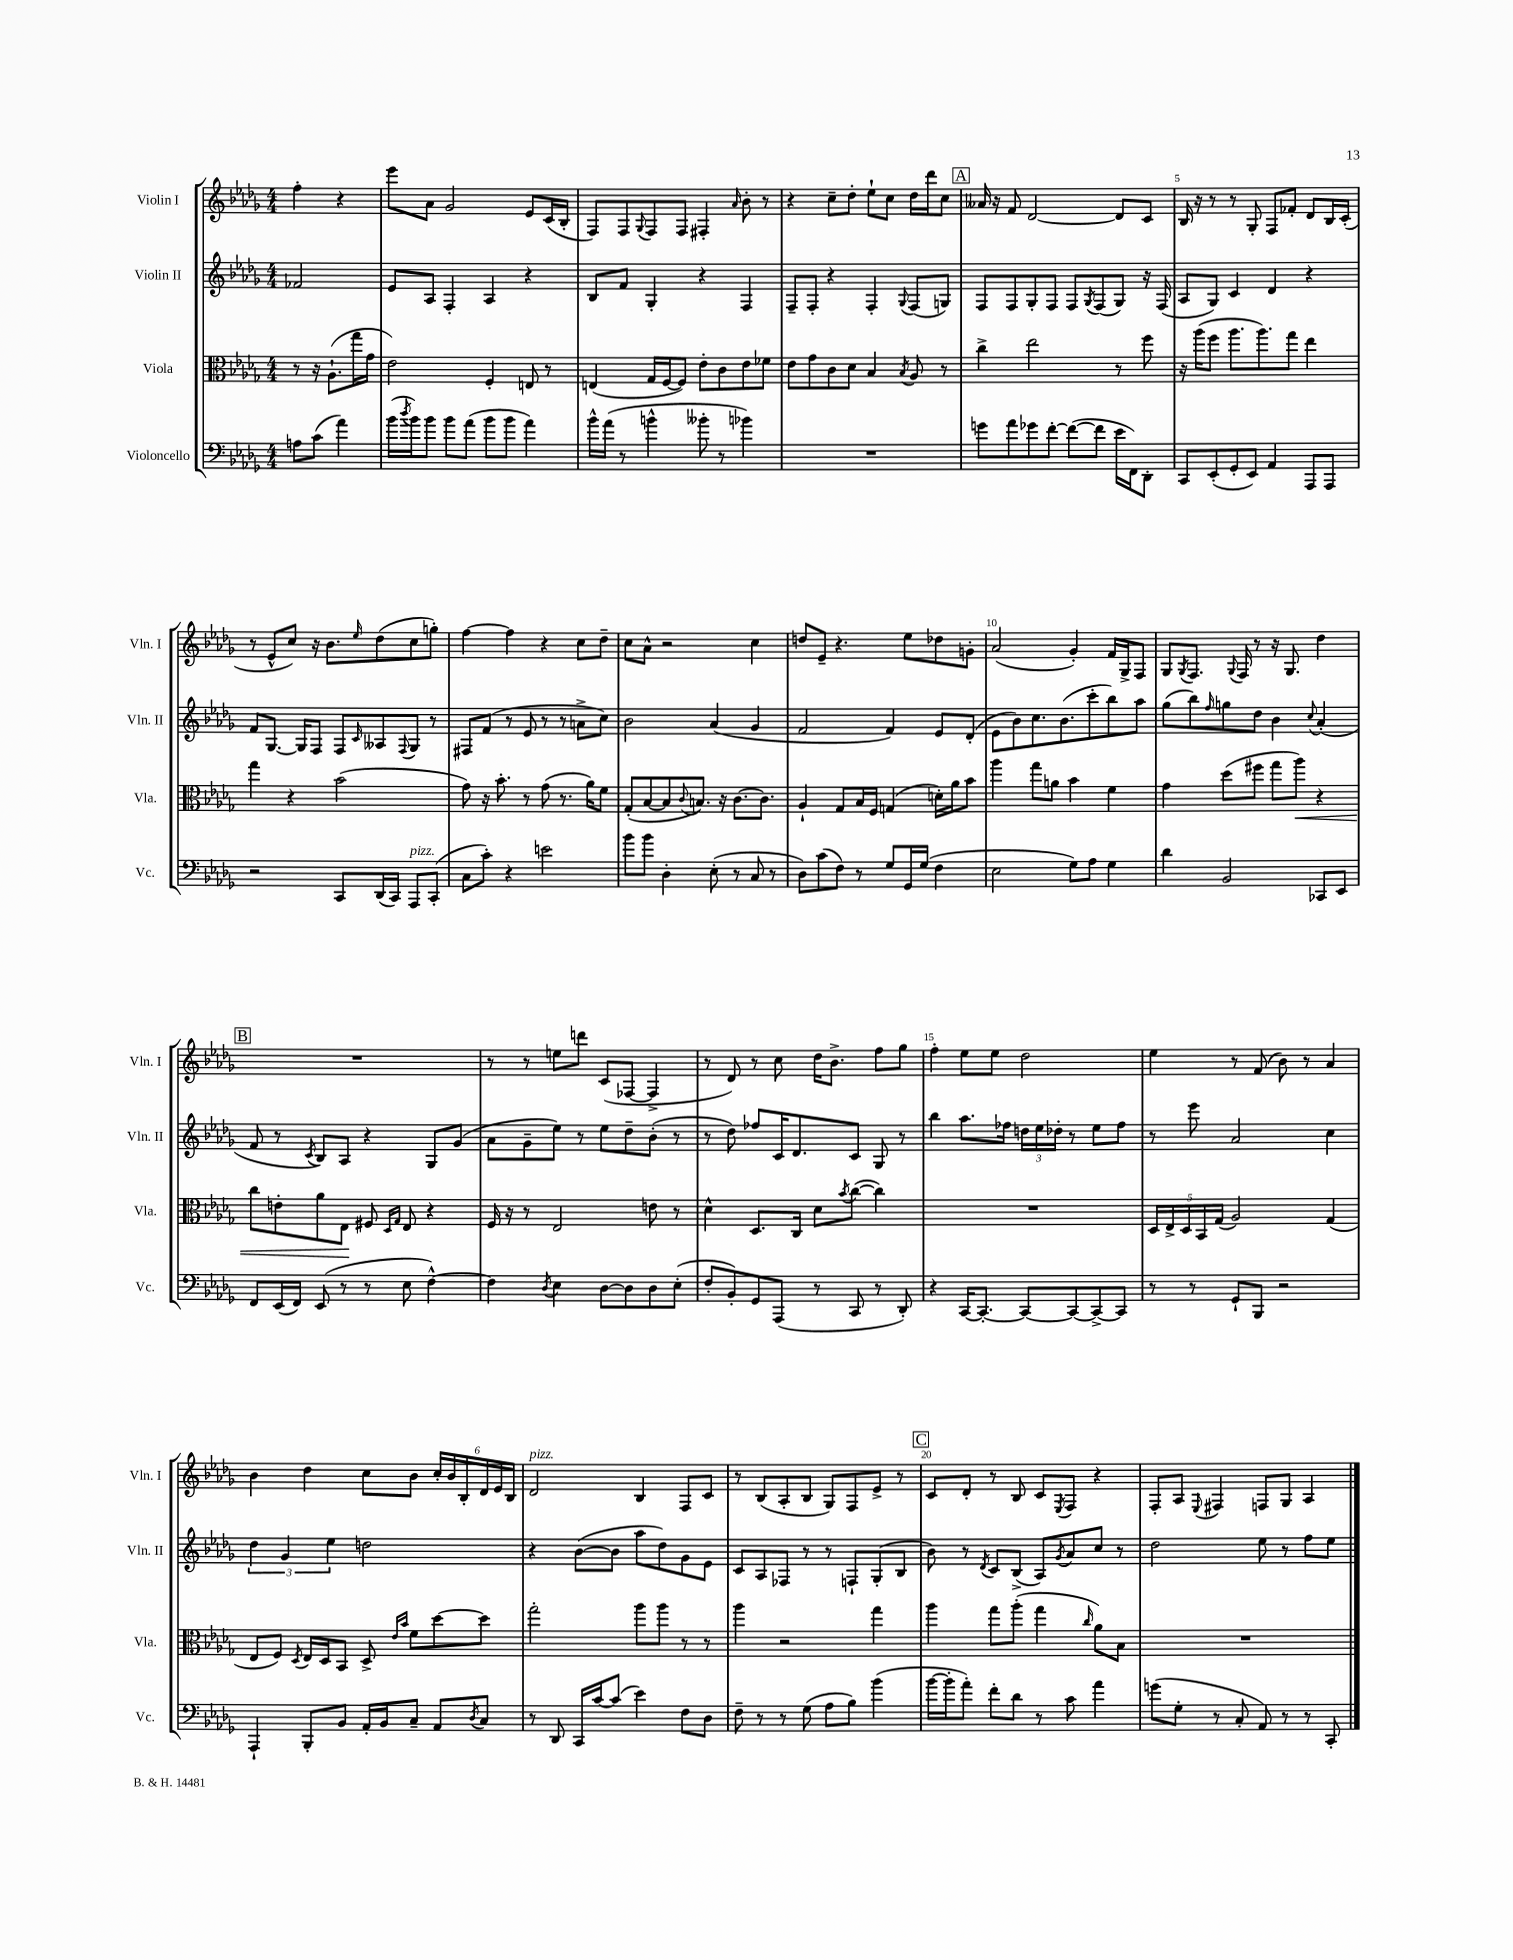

**kern	**kern	**dynam	**kern	**kern
*part4	*part3	*part3	*part2	*part1
*staff4	*staff3	*staff3	*staff2	*staff1
*I"Violoncello	*I"Viola	*	*I"Violin II	*I"Violin I
*I'Vc.	*I'Vla.	*	*I'Vln. II	*I'Vln. I
*clefF4	*clefC3	*	*clefG2	*clefG2
*k[b-e-a-d-g-]	*k[b-e-a-d-g-]	*	*k[b-e-a-d-g-]	*k[b-e-a-d-g-]
*M4/4	*M4/4	*	*M4/4	*M4/4
=	=	=	=	=
8An\L	8r	.	2f-X/	4ff'\
(8c\J	16r	.	.	.
.	(8.A-`\L	.	.	.
4a-\)	.	.	.	4r
.	16gg-\L	.	.	.
.	16g-\JJ	.	.	.
=1	=1	=1	=1	=1
(16b-\LL	2e-\)	.	8e-/L	8eee-\L
8qdd-/	.	.	.	.
16b-\J)	.	.	.	.
8b-\J	.	.	8A-/J	8a-\J
8b-\L	.	.	4F'/	2g-/
(8a-\J	.	.	.	.
8b-\L	4F'/	.	4A-/	.
8b-\J	.	.	.	.
4a-\)	8En/	.	4r	8e-/L
.	8r	.	.	(16c/L
.	.	.	.	16B-'/JJ
=2	=2	=2	=2	=2
16b-^^\LL	(4En/	.	8B-/L	8F/L)
(16a-\JJ	.	.	.	.
8r	.	.	8f/J	8F/
.	.	.	.	8qqG-/
4bn^^\	16G-/LL	.	4G-'/	8F/
.	[16F/J	.	.	.
.	8F/J])	.	.	8F/J
8b--X'\	8e-'\L	.	4r	4F#X'/
8r	8c\	.	.	.
.	.	.	.	16qqa-/
4b-X\)	8e-\	.	4F/	8b-'\
.	8f-X\J	.	.	8r
=3	=3	=3	=3	=3
1r	8e-\L	.	8F~/L	4r
.	8g-\	.	8F'/J	.
.	8c\	.	4r	8cc~\L
.	8d-\J	.	.	8dd-'\J
.	4B-/	.	4F'/	8ee-`\L
.	.	.	.	8cc\J
.	8qB-/	.	8qqG-/	.
.	8A-/	.	(8F/L	16dd-\LL
.	.	.	.	16ddd-\J
.	8r	.	8Gn/J)	8cc\J
!!LO:REH:place=s1:t=A
=4	=4	=4	=4	=4
8gn\L	4cc^\	.	8F/L	16a--X/
.	.	.	.	16r
8a-\	.	.	8F/	8f/
8g-X\	2ee-\	.	8G-'/	[2d-/
[8f'\J	.	.	8F/J	.
(8f\L_	.	.	8F/L	.
.	.	.	8qG-/	.
8f\J]	.	.	(8F/	.
16e-\LL	8r	.	8G-/J)	8d-/L]
16FF\J)	.	.	.	.
8DD-'\J	8ff\	.	16r	8c/J
.	.	.	(16F/	.
=5	=5	=5	=5	=5
8CC/L	16r	.	8A-/L	16B-/
.	(16aa-\KL	.	.	16r
(8EE-'/	8ff\J	.	8G-/J)	8r
8GG-'/	8.aa-\L	.	4c/	8r
8EE-/J)	.	.	.	8G-'/
.	8.aa-\)	.	.	.
4AA-/	.	.	4d-/	8F/L
.	8gg-\J	.	.	8f-X'/J
8AAA-/L	4ee-\	.	4r	8d-/L
8AAA-/J	.	.	.	16B-/L
.	.	.	.	(16c'/JJ
!!LO:LB:g=z
=6	=6	=6	=6	=6
2r	4gg-\	.	8f/L	8r
.	.	.	[8.G-/J	8e-^^/L
.	4r	.	.	8cc/J)
.	.	.	16G-/KL]	.
.	.	.	8F/J	16r
.	.	.	.	8.b-\L
8CC/L	(2b-\	.	8F/L	.
.	.	.	16qqc/	16qqee-/
(16DD-/L	.	.	8A--X/	(8dd-\
16CC/JJ)	.	.	.	.
.	.	.	8qqF/	.
!LO:TX:a:i:t=pizz.	!	!	!	!
8AAA-/L	.	.	8G-/J	8cc\
(8CC'/J	.	.	8r	8ggn'\J)
=7	=7	=7	=7	=7
8C\L	8g-\)	.	8F#X/L	[4ff\
8c'\J)	16r	.	(8f/J	.
.	8.b-'\	.	.	.
4r	.	.	8r	4ff\]
.	8r	.	8e-/	.
2en\	(8g-\	.	8r	4r
.	8.r	.	8r	.
.	.	.	8an^\L	8cc\L
.	16a-\KL)	.	.	.
.	8f\J	.	8cc\J)	8dd-~\J
=8	=8	=8	=8	=8
8b-\L	(8G-'/L	.	2b-\	8cc\L
8b-\J	[8B-/	.	.	8a-^^\J
4D-'\	8B-/]	.	.	2r
.	8qqc/	.	.	.
.	8.Bn/J)	.	.	.
(8E-'\	.	.	(4a-/	.
.	16r	.	.	.
8r	[8.c\L	.	.	.
8C/	.	.	4g-/	4cc\
.	8.c\J]	.	.	.
8r	.	.	.	.
=9	=9	=9	=9	=9
8D-\L)	4A-`/	.	2f/	8ddn/L
(8c\	.	.	.	8e-~/J
8F\J)	8G-/L	.	.	4.r
8r	16B-/L	.	.	.
.	16F/JJ	.	.	.
8G-/L	(4Gn/	.	4f/)	.
16GG-/L	.	.	.	8ee-\L
(16G-/JJ	.	.	.	.
4F\	16dn'\LL)	.	8e-/L	8dd-X\
.	16a-\J	.	.	.
.	8b-\J	.	(8d-'/J	8gn'\J
=10	=10	=10	=10	=10
2E-\	4aa-\	.	8e-\L	(2a-/
.	.	.	8b-\)	.
.	8gg-\L	.	8.cc\	.
.	8an\J	.	.	.
.	.	.	(8.b-\	.
8G-\L)	4b-\	.	.	4g-'/)
8A-\J	.	.	8ccc'\	.
4G-\	4f\	.	8bb-\)	16f/LL
.	.	.	.	16G-^/J
.	.	.	8aa-\J	8F/J
=11	=11	=11	=11	=11
4d-\	4g-\	.	(8gg-\L	8G-/L
.	.	.	.	8qG-/
.	.	.	8bb-\)	8.F/J
.	.	.	16qqff/	.
2BB-/	(8dd-\L	.	8ggn\	.
.	.	.	.	8qqG-/
.	.	.	.	16F/
.	8ff#X\J	.	8dd-\J	8r
.	8gg-\L	.	4b-\	16r
.	.	.	.	8.G-/
!	!	!LO:HP:b	!	!
.	8aa-\J)	<	.	.
.	.	.	8qqcc/	.
8CC-X/L	4r	.	(4a-'/	4dd-\
8EE-/J	.	.	.	.
!!LO:LB:g=z
!!LO:REH:place=s1:t=B
=12	=12	=12	=12	=12
8FF/L	8cc\L	.	8f/	1r
(16EE-/L	8en'\	.	8r	.
16FF/JJ)	.	.	.	.
.	.	.	8qc/	.
(8EE-/	8a-\	.	8B-/L)	.
8r	8E-\J	.	8A-/J	.
8r	8F#X/	[	4r	.
.	16qqD-/LL	.	.	.
.	16qqG-/JJ	.	.	.
8E-\	8E-/	.	.	.
[4F^^\)	4r	.	8G-/L	.
.	.	.	(8g-/J	.
=13	=13	=13	=13	=13
4F\]	16F/	.	8a-\L	8r
.	16r	.	.	.
.	8r	.	8g-~\	8r
8qD-/	.	.	.	.
4E-\	2E-/	.	8ee-\J)	8een\L
.	.	.	8r	8dddn\J
[8D-\L	.	.	8ee-\L	(8c/L
8D-\]	.	.	8dd-~\	[8F-X/J
8D-\	8en\	.	(8b-'\J	4F-^/]
(8E-'\J	8r	.	8r	.
=14	=14	=14	=14	=14
8F'/L	4d-^^\	.	8r	8r
8BB-'/)	.	.	8dd-\)	8d-/)
8GG-/	8.D-/L	.	8ff-X/L	8r
(8AAA-/J	.	.	16c/K	8cc\
.	16C/Jk	.	8.d-/	.
8r	8d-\L	.	.	16dd-\KL
.	.	.	.	8.b-^\J
.	8qb-/	.	.	.
8CC/	([8cc\J	.	8c/J	.
8r	4cc\])	.	8G-/	8ff\L
8DD-'/)	.	.	8r	8gg-\J
=15	=15	=15	=15	=15
4r	1r	.	4bb-\	4ff'\
[16CC/KL	.	.	8.aa-\L	8ee-\L
8.CC'/J_	.	.	.	.
.	.	.	.	8ee-\J
.	.	.	16ff-X\Jk	.
8CC/L_	.	.	24ddn\LL	2dd-\
.	.	.	24ee-\	.
.	.	.	24dd-X'\JJ	.
8CC/_	.	.	8r	.
8CC^/_	.	.	8ee-\L	.
8CC/J]	.	.	8ff-\J	.
=16	=16	=16	=16	=16
8r	20D-/LL	.	8r	4ee-\
.	20E-^/	.	.	.
.	20D-/	.	.	.
8r	.	.	8eee-\	.
.	20BB-/	.	.	.
.	(20G-/JJ	.	.	.
8GG-`/L	2A-/)	.	2a-/	8r
8BBB-/J	.	.	.	(8f/
2r	.	.	.	8b-\)
.	.	.	.	8r
.	(4G-/	.	4cc\	4a-/
!!LO:LB:g=z
=17	=17	=17	=17	=17
4AAA-`/	8E-/L	.	6dd-\	4b-\
.	8F/J)	.	.	.
.	.	.	6g-/	.
.	8qD-/	.	.	.
8BBB-'/L	16E-/LL	.	.	4dd-\
.	16D-/J	.	.	.
.	.	.	6ee-\	.
8BB-/J	8BB-/J	.	.	.
16AA-'/LL	8D-^/	.	2ddn\	8cc\L
16BB-/J	.	.	.	.
.	16qqe-/LL	.	.	.
.	16qqb-/JJ	.	.	.
8C~/J	8f\L	.	.	8b-\J
8AA-/L	[8dd-\	.	.	24cc'/LL
.	.	.	.	24b-/
.	.	.	.	24B-'/
8qD-/	.	.	.	.
8C/J	8dd-\J]	.	.	24d-/
.	.	.	.	24e-/
.	.	.	.	24B-/JJ
=18	=18	=18	=18	=18
!	!	!	!	!LO:TX:a:i:t=pizz.
8r	2gg-'\	.	4r	2d-/
8DD-/	.	.	.	.
16CC/LL	.	.	([8b-\L	.
[16c/J	.	.	.	.
(8c/J]	.	.	8b-\J]	.
4e-\)	8aa-\L	.	8aa-\L	4B-/
.	8aa-\J	.	8dd-\)	.
8F\L	8r	.	8g-\	8F/L
8D-\J	8r	.	8e-\J	8c/J
=19	=19	=19	=19	=19
8F~\	4aa-\	.	8c/L	8r
8r	.	.	8A-/	(8B-/L
8r	2r	.	8F-X/J	8A-'/
(8G-\	.	.	8r	8B-/J
8A-\L	.	.	8r	8G-/L)
8B-\J)	.	.	8Fn`/L	8F/
(4b-\	4gg-\	.	(8G-'/	8e-^/J
.	.	.	8B-/J	8r
!!LO:REH:place=s1:t=C
=20	=20	=20	=20	=20
[16b-\LL	4aa-\	.	8b-\)	8c/L
16b-'\J]	.	.	.	.
8a-'\J)	.	.	8r	8d-'/J
.	.	.	8qd-/	.
8f'\L	8gg-\L	.	8c/L	8r
8d-\J	(8aa-'\J	.	(8B-^/J	8B-/
8r	4gg-\	.	8A-/L)	8c/L
.	.	.	8qg-/	8qE-/
8c\	.	.	8a-/	8F/J
.	16qqcc/	.	.	.
4a-\	8a-\L)	.	8cc/J	4r
.	8B-\J	.	8r	.
=21	=21	=21	=21	=21
(8gn\L	1r	.	2dd-\	8F'/L
8G-'\J	.	.	.	8A-/J
.	.	.	.	8qqE-/
8r	.	.	.	4F#X/
8C'/	.	.	.	.
8AA-/)	.	.	8ee-\	8Fn/L
8r	.	.	8r	8G-/J
8r	.	.	8ff\L	4A-/
8CC'/	.	.	8ee-\J	.
==	==	==	==	==
*-	*-	*-	*-	*-
